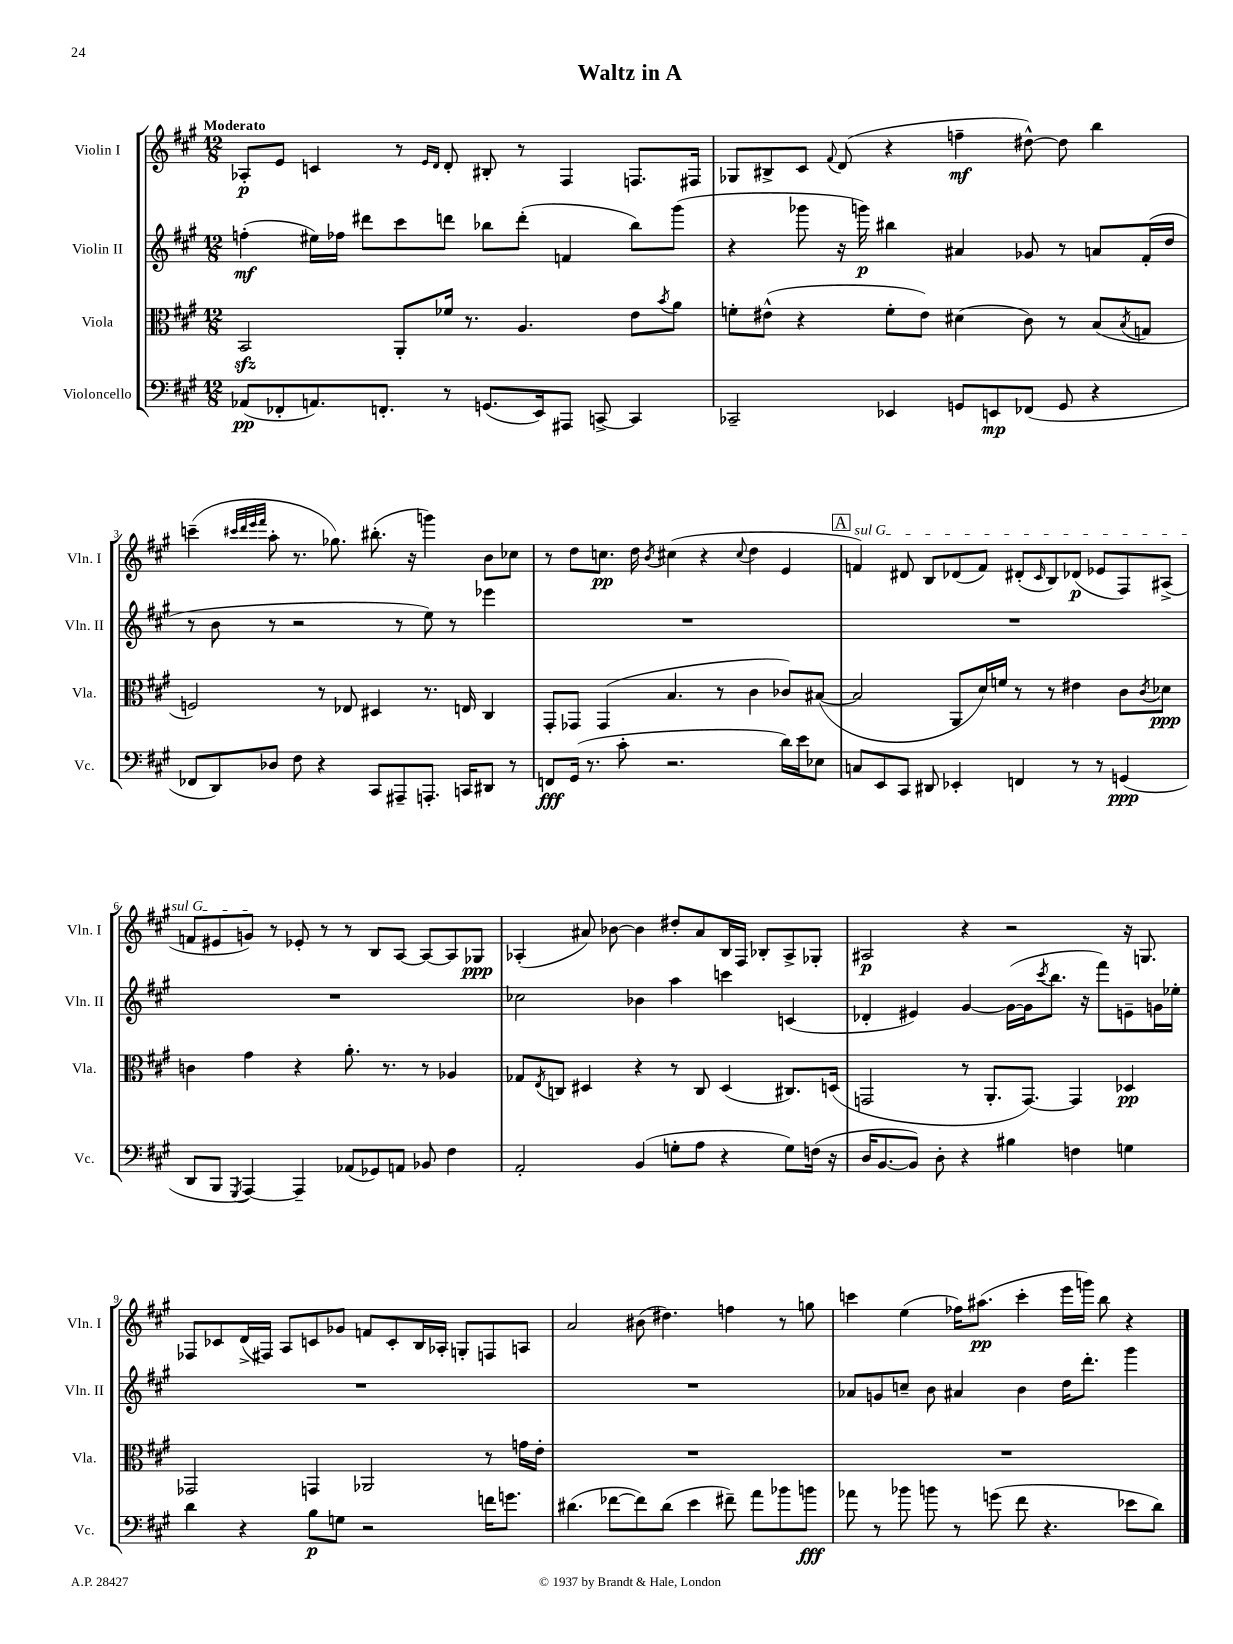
\header { title = "Waltz in A" }
<<
\new StaffGroup <<
\new Staff = "s0" \with { instrumentName = "Violin I" shortInstrumentName = "Vln. I" } {
    \clef treble \key a \major \numericTimeSignature \time 12/8 \tempo "Moderato"
    aes8-.\p e'8 c'4 r8 \grace { e'16 d'16 } d'8-. bis8-. r8 fis4 f8. fis16 |
    ges8 bis8-> cis'8 \appoggiatura { fis'8 } d'8( r4 f''4--\mf dis''8~-^) dis''8 b''4 |
    c'''4--( \grace { cis'''32 d'''32 e'''32 fis'''32 } a''8-. r8. ges''8.) bis''8.-.( r16 g'''4) b'8 ces''8 |
    r8 d''8 c''8.\pp d''16 \acciaccatura { b'8 } cis''4( r4 \appoggiatura { cis''8 } d''4 e'4 |
    \mark \markup { \box "A" } \once \override TextSpanner.bound-details.left.text = \markup { \italic "sul G" } f'4\startTextSpan) dis'8 b8 des'8( f'8) dis'8-.( \grace { cis'16 } b8) des'8\p( ees'8 fis8) ais8->( |
    f'8 eis'8 g'8\stopTextSpan) r8 ees'8-. r8 r8 b8 a8~ a8~ a8 ges8\ppp |
    aes4-.( ais'8) bes'8~ bes'4 dis''8-. ais'8 b16 fis16 bes8-. aes8-> ges8-. |
    ais2\p r4 r2 r16 g8. |
    fes8 ces'8 d'16->( fis16) a8 c'8 ges'8 f'8 c'8-. b16 aes16-. g8-. f8 a8 |
    a'2 bis'8( dis''4.) f''4 r8 g''8 |
    c'''4 e''4( fes''16) ais''8.\pp( c'''4-. e'''16 g'''16) b''8 r4 \bar "|." |
}
\new Staff = "s1" \with { instrumentName = "Violin II" shortInstrumentName = "Vln. II" } {
    \clef treble \key a \major \numericTimeSignature \time 12/8
    f''4-.\mf( eis''16) fes''16 dis'''8 cis'''8 d'''8 bes''8 d'''8-.( f'4 bes''8) gis'''8( |
    r4 ges'''8 r16 g'''16\p) bis''4 ais'4 ges'8 r8 a'8 fis'16-.( d''16 |
    r8 b'8 r8 r2 r8 e''8) r8 ees'''4 |
    R1. |
    \mark \markup { \box "A" } R1. |
    R1. |
    ces''2 bes'4 a''4 c'''4 c'4( |
    des'4-. eis'4) gis'4~ gis'16~( gis'16 \acciaccatura { cis'''8 } b''8. r16 fis'''8) e'8-- g'16 ees''16-. |
    R1. |
    R1. |
    aes'8 g'8 c''8-- b'8 ais'4 b'4 d''16 d'''8.-. gis'''4 \bar "|." |
}
\new Staff = "s2" \with { instrumentName = "Viola" shortInstrumentName = "Vla." } {
    \clef alto \key a \major \numericTimeSignature \time 12/8
    b,2\sfz a,8-. fes'16 r8. a4. e'8 \acciaccatura { b'8 } a'8 |
    f'8-. eis'8-^( r4 f'8-. eis'8) dis'4( cis'8) r8 b8( \acciaccatura { b8 } g8 |
    f2) r8 ees8 dis4 r8. e16 cis4 |
    gis,8-. ges,8 ges,4( b4. r8 cis'4 ces'8) bis8~( |
    \mark \markup { \box "A" } bis2 a,8 d'16) f'16 r8 r8 eis'4 cis'8 \acciaccatura { cis'8 } des'8\ppp |
    c'4 gis'4 r4 a'8.-. r8. r8 aes4 |
    ges8 \acciaccatura { e8 } c8 dis4 r4 r8 c8 dis4( cis8.) d16( |
    g,2 r8 a,8.-. g,8.~) g,4 des4\pp |
    ges,2 g,4 aes,2 r8 g'16 e'16-. |
    R1. |
    R1. \bar "|." |
}
\new Staff = "s3" \with { instrumentName = "Violoncello" shortInstrumentName = "Vc." } {
    \clef bass \key a \major \numericTimeSignature \time 12/8
    aes,8\pp( fes,8-. a,8.) f,8.-. r8 g,8.( e,16) ais,,8 c,8~-> c,4 |
    ces,2-- ees,4 g,8 e,8\mp fes,8( g,8 r4 |
    fes,8 d,8) des8 fis8 r4 cis,8 ais,,8-- a,,8.-. c,16 dis,8 r8 |
    f,8\fff gis,16( r8. cis'8-. r2. d'16) e'16 ees8 |
    \mark \markup { \box "A" } c8 e,8 cis,8 dis,8 ees,4-. f,4 r8 r8 g,4\ppp( |
    d,8 b,,8 \acciaccatura { gis,,8 } a,,4~) a,,4-- aes,8( ges,8) a,8 bes,8 fis4 |
    a,2-. b,4( g8-. a8 r4 g8) f16( r16 |
    d16 b,8.~ b,8) d8-. r4 bis4 f4 g4 |
    d'4 r4 b8\p g8 r2 f'16 g'8. |
    dis'4.( fes'8~ fes'8) dis'8( e'4 fis'8--) a'8 bes'8 b'8\fff |
    aes'8 r8 bes'8 b'8 r8 g'8( fis'8 r4. ees'8 d'8) \bar "|." |
}
>>
>>
